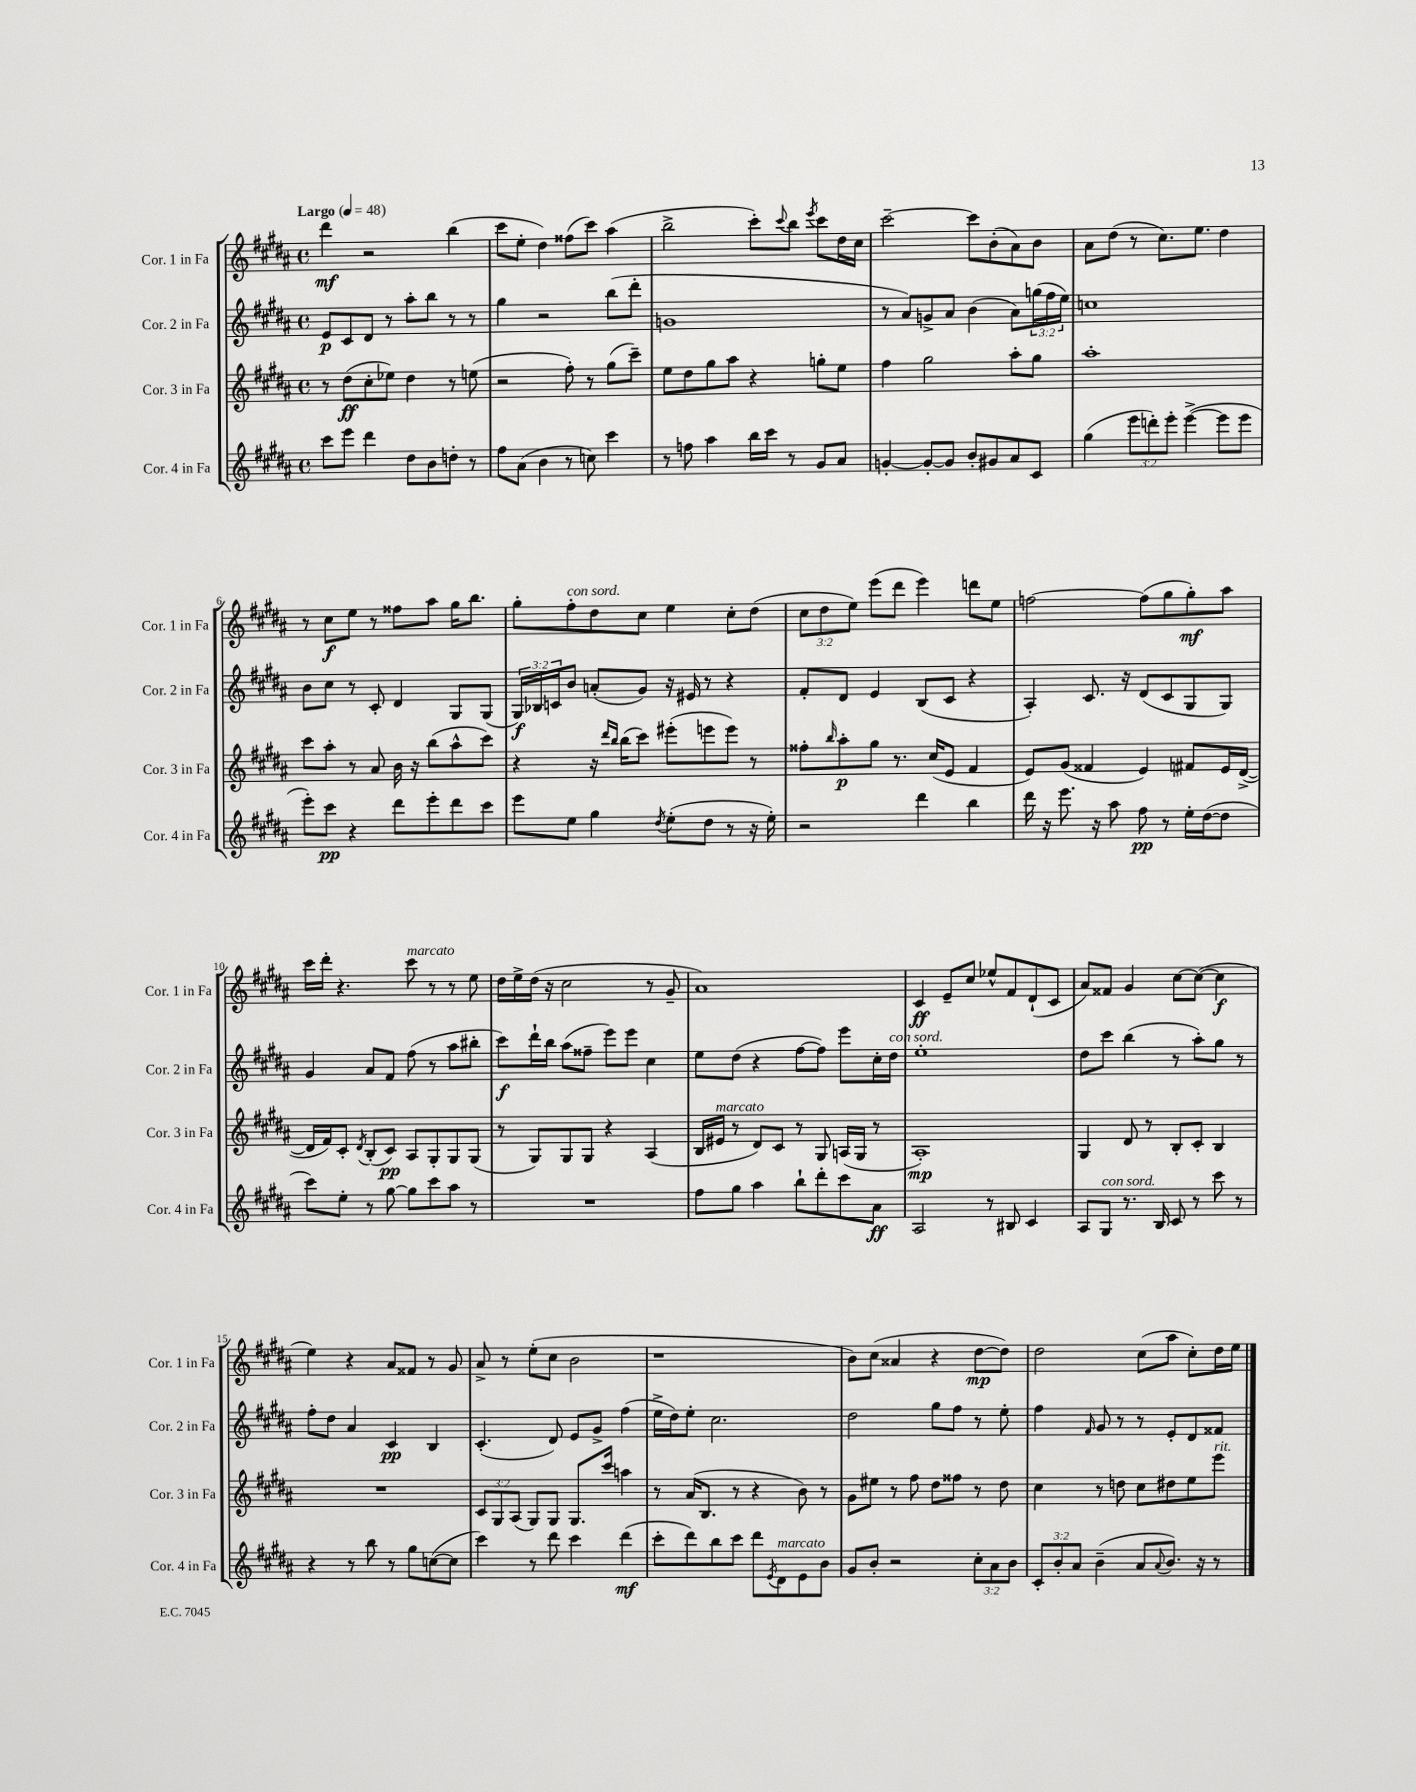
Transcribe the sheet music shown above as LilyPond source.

<<
\new StaffGroup <<
\new Staff = "s0" \with { instrumentName = "Cor. 1 in Fa" shortInstrumentName = "Cor. 1 in Fa" } {
    \clef treble \key b \major \defaultTimeSignature \time 4/4 \override Staff.TupletNumber.text = #tuplet-number::calc-fraction-text \tempo "Largo" 4 = 48
    dis'''4\mf r2 b''4( |
    cis'''8 e''8-. dis''4) fisis''8( cis'''8) ais''4( |
    b''2-> cis'''8-.) \appoggiatura { cis'''8 } b''8 \acciaccatura { e'''8 } cis'''8 dis''16 cis''16 |
    cis'''2~-- cis'''8 b'8-.( ais'8) b'8 |
    ais'8 dis''8( r8 cis''8.) e''8. dis''4 |
    r8 cis''8\f e''8 r8 fisis''8 ais''8 gis''16 b''8. |
    gis''8-. fis''8-.^\markup { \italic "con sord." } dis''8 cis''8 e''4 cis''8-. dis''8( |
    \tuplet 3/2 { cis''8 dis''8 e''8) } e'''8( dis'''8 e'''4) d'''8 e''8 |
    f''2~ f''8( gis''8 gis''8-.\mf) ais''8 |
    cis'''16 dis'''16-. r4. cis'''8^\markup { \italic "marcato" } r8 r8 e''8 |
    dis''16 e''16-> dis''16( r16 cis''2 r8 gis'8-- |
    ais'1) |
    cis'4\ff e'8-- cis''8 ees''8-^ fis'8 dis'8-!( cis'8 |
    ais'8) fisis'8 gis'4 cis''8~ cis''8~( cis''4\f |
    e''4) r4 ais'8 fisis'8 r8 gis'8 |
    ais'8-> r8 e''8-.( cis''8 b'2 |
    r1 |
    b'8) cis''8( aisis'4 r4 dis''8~\mp dis''8) |
    dis''2 cis''8( ais''8 cis''8-.) dis''16 e''16 \bar "|." |
}
\new Staff = "s1" \with { instrumentName = "Cor. 2 in Fa" shortInstrumentName = "Cor. 2 in Fa" } {
    \clef treble \key b \major \defaultTimeSignature \time 4/4 \override Staff.TupletNumber.text = #tuplet-number::calc-fraction-text
    e'8\p cis'8 dis'8 r8 ais''8-. b''8 r8 r8 |
    gis''4 r2 b''8( dis'''8-. |
    g'1 |
    r8 ais'8) g'8-> ais'8 b'4( ais'8) \tuplet 3/2 { g''16( fis''16 e''16) } |
    c''1 |
    b'8 cis''8 r8 cis'8-. dis'4 gis8 gis8( |
    \tuplet 3/2 { gis16\f) bes16 c'16 } b'8 a'8-.( gis'8) r16 eis'16 r8 r4 |
    fis'8-. dis'8 e'4 b8( cis'8 r4 |
    ais4-.) cis'8. r16 dis'8( cis'8 gis8 gis8) |
    gis'4 ais'8 fis'8 fis''8( r8 ais''8 bis''8-. |
    cis'''8\f) dis'''16-! b''16 ais''8( fisis''8-- e'''8) e'''8 cis''4 |
    e''8 dis''8( r4 fis''8~ fis''8) e'''8 cis''16-. dis''16^\markup { \italic "con sord." } |
    e''1-. |
    dis''8 cis'''8 b''4( r8 ais''8-.) gis''8 r8 |
    fis''8-. dis''8 ais'4 cis'4\pp b4 |
    cis'4.-.( dis'8) e'8 gis'8-> fis''4( |
    e''16-> dis''16) e''8-. cis''2. |
    dis''2 gis''8 fis''8 r8 e''8-. |
    fis''4 \grace { fis'16 } gis'8 r8 r8 e'8-. dis'8 fisis'8 \bar "|." |
}
\new Staff = "s2" \with { instrumentName = "Cor. 3 in Fa" shortInstrumentName = "Cor. 3 in Fa" } {
    \clef treble \key b \major \defaultTimeSignature \time 4/4 \override Staff.TupletNumber.text = #tuplet-number::calc-fraction-text
    r8 dis''8\ff( cis''8-. ees''8) dis''4 r8 e''8( |
    r2 fis''8-.) r8 gis''8( cis'''8--) |
    e''8 dis''8 gis''8 ais''8 r4 g''8-. e''8 |
    fis''4 gis''2 ais''8-. gis''8 |
    ais''1-. |
    cis'''8 ais''8-. r8 ais'8 b'16 r16 b''8( ais''8-^ cis'''8) |
    r4 r16 \grace { dis'''16 b''16 } b''16( cis'''8) eis'''8-.( e'''8 e'''8) r8 |
    fisis''8-. \grace { b''16 } ais''8-.\p gis''8 r8. cis''16( e'8 fis'4 |
    e'8) gis'8( fisis'4 e'4) fis'8 e'16 dis'16~->( |
    dis'16 fis'16) cis'8-. \acciaccatura { dis'8 } b8-.( cis'8\pp) ais8 gis8-. gis8 gis8( |
    r8 gis8) gis8 gis8 r4 ais4( |
    b16 eis'16^\markup { \italic "marcato" } r8 dis'8) cis'8 r8 gis8 a16( gis16 r8 |
    ais1-.\mp) |
    gis4 dis'8 r8 b8-. cis'8-. b4 |
    R1 |
    \tuplet 3/2 { cis'8 gis8 ais8( } gis8) gis8 gis8. cis'''16 a''4 |
    r8 ais'16( b8. r8 r4 b'8) r8 |
    gis'8 eis''8 r8 fis''8 dis''8 fisis''8 r8 dis''8 |
    cis''4 r8 d''8 cis''8 dis''8 e''8 e'''8^\markup { \italic "rit." } \bar "|." |
}
\new Staff = "s3" \with { instrumentName = "Cor. 4 in Fa" shortInstrumentName = "Cor. 4 in Fa" } {
    \clef treble \key b \major \defaultTimeSignature \time 4/4 \override Staff.TupletNumber.text = #tuplet-number::calc-fraction-text
    cis'''8 e'''8 dis'''4 dis''8 b'8 d''8-. r8 |
    fis''8 ais'8( b'4 r8 c''8) cis'''4 |
    r8 f''8 ais''4 b''16 cis'''16 r8 gis'8 ais'8 |
    g'4~-. g'8~-. g'8 b'8-. gis'8 ais'8 cis'8 |
    gis''4( \tuplet 3/2 { e'''8 d'''8-.) e'''8-. } e'''4~->( e'''8 e'''8 |
    e'''8-.) cis'''8\pp r4 dis'''8 e'''8-. dis'''8 cis'''8 |
    e'''8 e''8 gis''4 \acciaccatura { dis''8 } e''8-.( dis''8 r8 r16 e''16-.) |
    r2 dis'''4 b''4 |
    dis'''16 r16 e'''8. r16 ais''8 fis''8\pp r8 e''16-. dis''16~( dis''8 |
    cis'''8) e''8-. r8 gis''8~ gis''8 cis'''8 ais''8 r8 |
    R1 |
    fis''8 gis''8 ais''4 b''8-! dis'''8-. cis'''8 ais'8\ff |
    ais2 r8 bis8 cis'4 |
    ais8 gis8^\markup { \italic "con sord." } r8. b16 cis'8 r8 cis'''8 r8 |
    r4 r8 b''8 r8 gis''8 c''8~( c''8 |
    cis'''4) r8 dis'''8 cis'''4 dis'''4\mf( |
    cis'''8-. dis'''8) b''8 cis'''8 dis'''8 \acciaccatura { e'8 } dis'8^\markup { \italic "marcato" } e'8 b'8 |
    gis'8 b'8-. r2 \tuplet 3/2 { cis''8-. ais'8 b'8 } |
    \tuplet 3/2 { cis'8-. b'8-. ais'8 } b'4--( ais'8 \appoggiatura { ais'8 } b'8.) r16 r8 \bar "|." |
}
>>
>>
